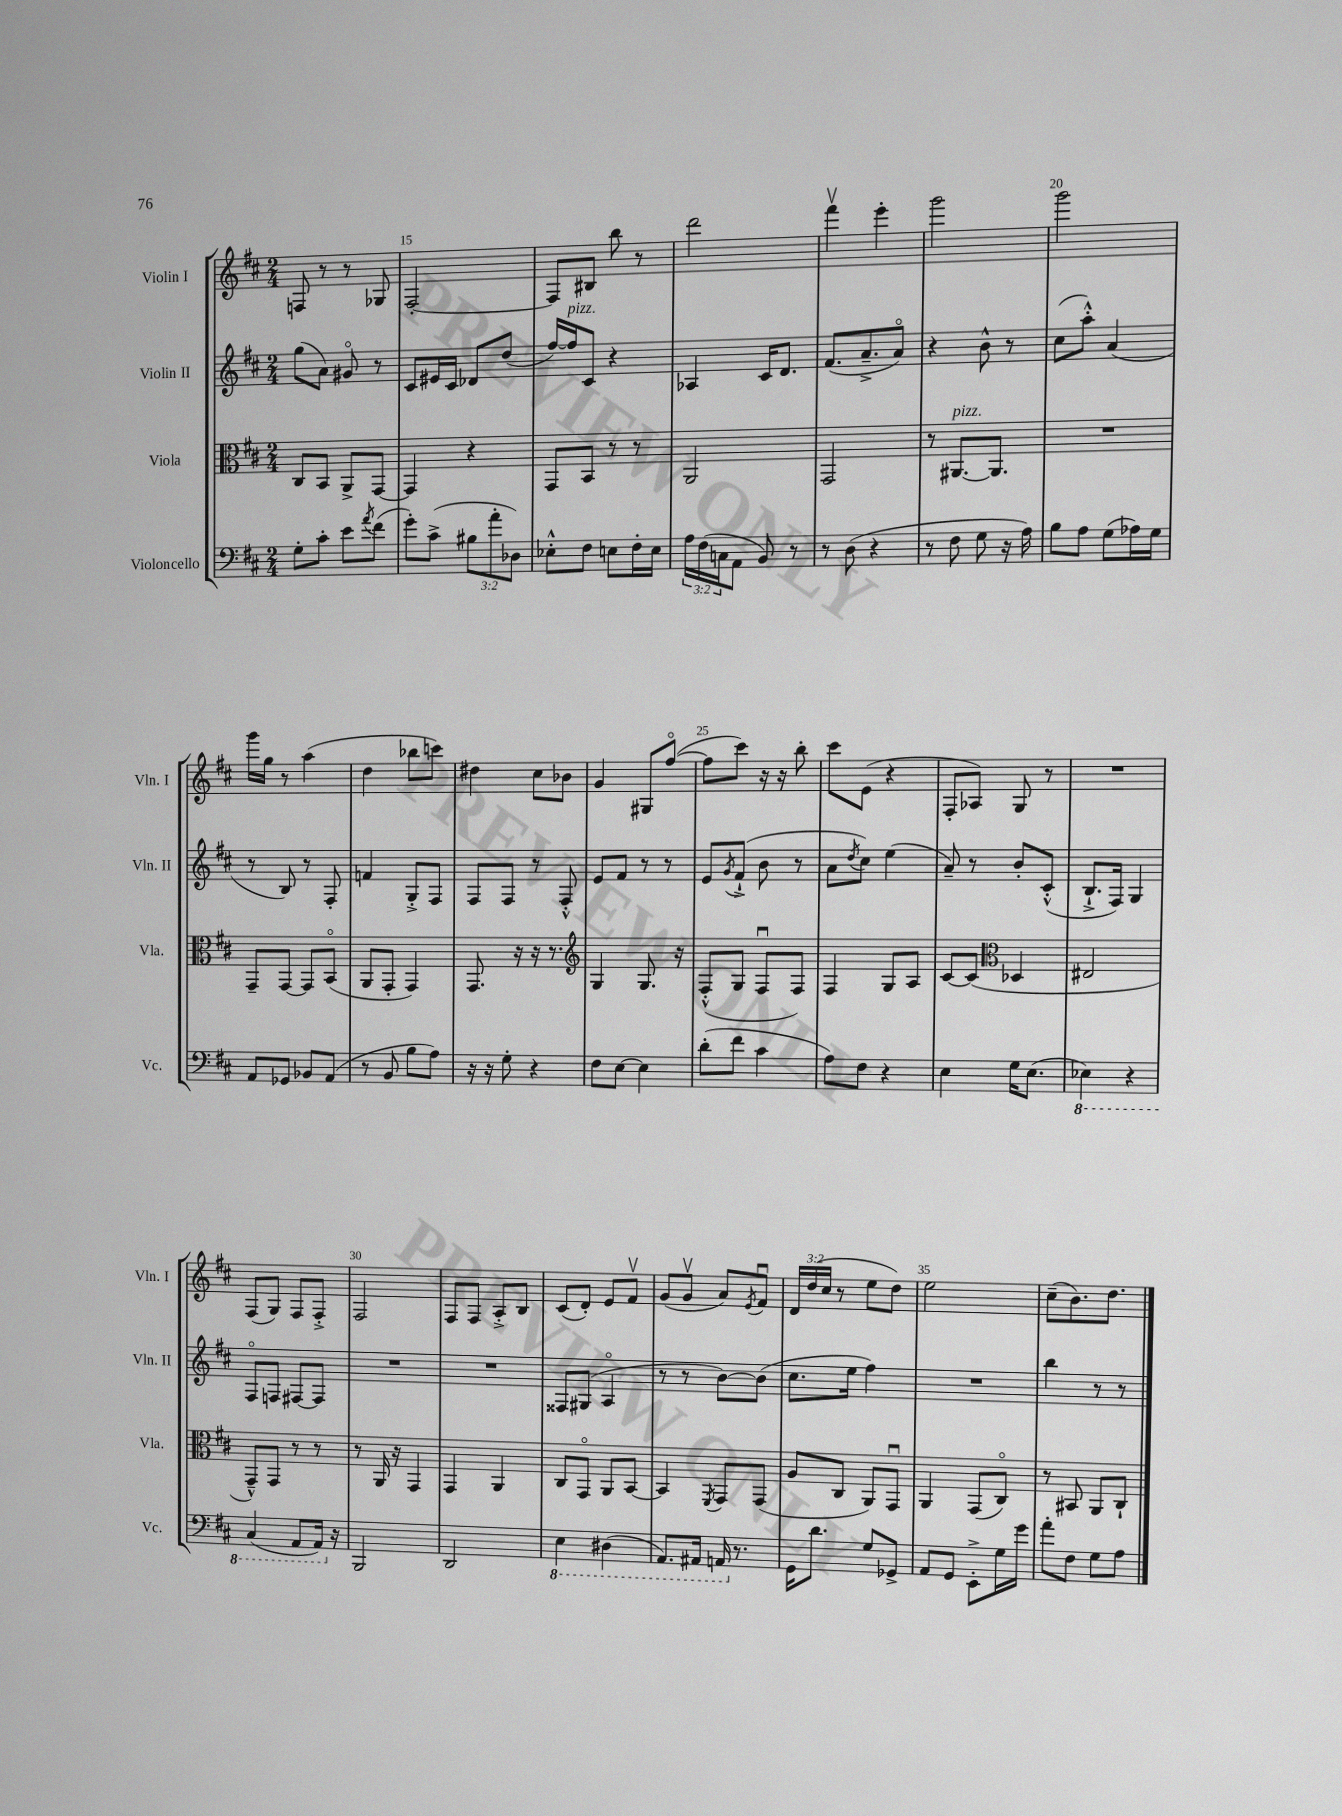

**kern	**kern	**kern	**kern
*part4	*part3	*part2	*part1
*staff4	*staff3	*staff2	*staff1
*I"Violoncello	*I"Viola	*I"Violin II	*I"Violin I
*I'Vc.	*I'Vla.	*I'Vln. II	*I'Vln. I
*clefF4	*clefC3	*clefG2	*clefG2
*k[f#c#]	*k[f#c#]	*k[f#c#]	*k[f#c#]
*M2/4	*M2/4	*M2/4	*M2/4
=14	=14	=14	=14
8G'\L	8C#/L	(8gg\L	8Fn/
8c#'\J	8BB/J	8a\J)	8r
8e\L	8AA^/L	8g#X/	8r
8qa/	.	.	.
(8f#\J	[8GG/J	8r	8G-X/
=15	=15	=15	=15
8g'\L)	4GG/]	8c#/L	[2F#'/
(8c#^\J	.	16e#X/L	.
.	.	16c#/JJ	.
12B#X\L	4r	8d-X/L	.
12a'\	.	.	.
.	.	(8dd/J	.
12D-X\J)	.	.	.
=16	=16	=16	=16
8E-X'^^\L	8GG/L	[16ff#/LL)	8F#/L]
!	!	!LO:TX:a:i:t=pizz.	!
.	.	16ff#/J]	.
8F#\J	8BB/J	8c#/J	8B#X/J
8En\L	8r	4r	8bb\
16F#'\L	8r	.	8r
16E\JJ	.	.	.
=17	=17	=17	=17
24A\LL	2AA/	4A-X/	2ddd\
(24F#\	.	.	.
24Cn\J	.	.	.
8AA\J	.	.	.
8BB/)	.	16c#/KL	.
.	.	8.d/J	.
8r	.	.	.
=18	=18	=18	=18
8r	2GG/	(8.f#/L	4fff#v\
(8D\	.	.	.
.	.	8.a~^/	.
4r	.	.	4eee'\
.	.	8a/J)	.
=19	=19	=19	=19
8r	8r	4r	2ggg\
!	!LO:TX:a:i:t=pizz.	!	!
8F#\	[8.AA#X/L	.	.
8G\	.	8b^^\	.
.	8.AA#/J]	.	.
16r	.	8r	.
16A\)	.	.	.
=20	=20	=20	=20
8B\L	2r	(8cc#\L	2ggg\
8A\J	.	8aa'^^\J)	.
(8G\L	.	(4a/	.
16A-X\L)	.	.	.
16G\JJ	.	.	.
!!LO:LB:g=z
=21	=21	=21	=21
8AA/L	8GG~/L	8r	16ggg\LL
.	.	.	16gg\JJ
8GG-X/J	[8GG/J	8B/)	8r
8BB-X/L	8GG/L]	8r	(4aa\
(8AA/J	(8BB/J	8F#'/	.
=22	=22	=22	=22
8r	8AA/L	4fn/	4dd\
8BB/	8GG'/J	.	.
8B\L	4GG/)	8G'^/L	8bb-X\L
8A\J)	.	8F#/J	8cccn\J)
=23	=23	=23	=23
16r	8.GG/	8F#/L	4dd#X\
16r	.	.	.
8G'\	.	8F#/J	.
.	16r	.	.
4r	16r	8r	8cc#\L
.	8.r	.	.
.	.	8F#'^^/	8b-X\J
=24	=24	=24	=24
*	*clefG2	*	*
8F#\L	4G/	8e/L	4g/
[8E\J	.	8f#/J	.
4E\]	8.G/	8r	8G#X/L
.	.	8r	([8ff#/J
.	16r	.	.
=25	=25	=25	=25
(8d'\L	(8F#'^^/L	8e/L	8ff#\L]
.	.	8qg/	.
8f#\J	8G/J	(8f#`^/J	8ccc#\J)
4c#\	8F#u/L	8b\	16r
.	.	.	16r
.	8F#/J)	8r	8bb'\
=26	=26	=26	=26
8A\L)	4F#/	8a\L	8ccc#\L
.	.	8qdd/	.
8F#\J	.	8cc#\J)	(8e\J
4r	8G/L	(4ee\	4r
.	8A/J	.	.
=27	=27	=27	=27
4E\	[8c#/L	8a~/)	8F#'/L
.	(8c#/J]	8r	8A-X/J)
*	*clefC3	*	*
16G\KL	4D-X/	8b'/L	8G/
(8.E\J	.	.	.
.	.	(8c#'^^/J	8r
=28	=28	=28	=28
*8ba	*	*	*
4EE-X\)	2E#X/	8.B`^/L	2r
.	.	16F#/Jk)	.
4r	.	4G/	.
!!LO:LB:g=z
=29	=29	=29	=29
(4CC#/	8GG~^^/L)	8F#/L	(8F#/L
.	8GG/J	8Fn/J	8G/J)
8AAA/L	8r	[8F#X/L	8F#/L
16AAA/Jk)	8r	8F#/J]	8F#'^/J
*X8ba	*	*	*
16r	.	.	.
=30	=30	=30	=30
2BBB/	8r	2r	2F#/
.	16AA/	.	.
.	16r	.	.
.	4GG/	.	.
=31	=31	=31	=31
2DD/	4GG/	2r	8F#/L
.	.	.	8F#/J
.	4AA/	.	8A'^/L
.	.	.	8B/J
=32	=32	=32	=32
*8ba	*	*	*
4EE\	8C#/L	8F##X/L	(8c#/L
.	8GG/J	(8G#X/J	8d'/J)
(4DD#X\	8AA/L	4A/	8e/L
.	[8BB/J	.	8f#v/J
=33	=33	=33	=33
8.AAA/L)	4BB/]	8r	(8g/L
.	.	8r	8gv/J
16AAA#X/Jk	.	.	.
.	8qFF#/	.	.
16AAAn/	8GG/L	[8b\L)	8a/L)
*X8ba	*	*	*
8.r	.	.	.
.	.	.	8qe/
.	(8GG/J	(8b\J]	8f#u/J
=34	=34	=34	=34
16GG\KL	8A/L	8.cc#\L	24d/LL
.	.	.	(24dd/
8.d\J	.	.	.
.	.	.	24cc#/JJ
.	8C#/J	.	8r
.	.	16ee\Jk	.
8G/L	8AA/L)	4ff#\)	8ee\L
8GG-X^/J	8GGu/J	.	8dd\J)
=35	=35	=35	=35
8AA/L	4AA/	2r	2ee\
8GG/J	.	.	.
8EE'^\L	(8GG/L	.	.
16G\L	8C#/J)	.	.
16g\JJ	.	.	.
=36	=36	=36	=36
8a'\L	8r	4bb\	(8cc#~\L
8F#\J	8BB#X/	.	8.b\)
8G\L	8AA/L	8r	.
.	.	.	8.dd\J
8A\J	8C#`/J	8r	.
==	==	==	==
*-	*-	*-	*-
